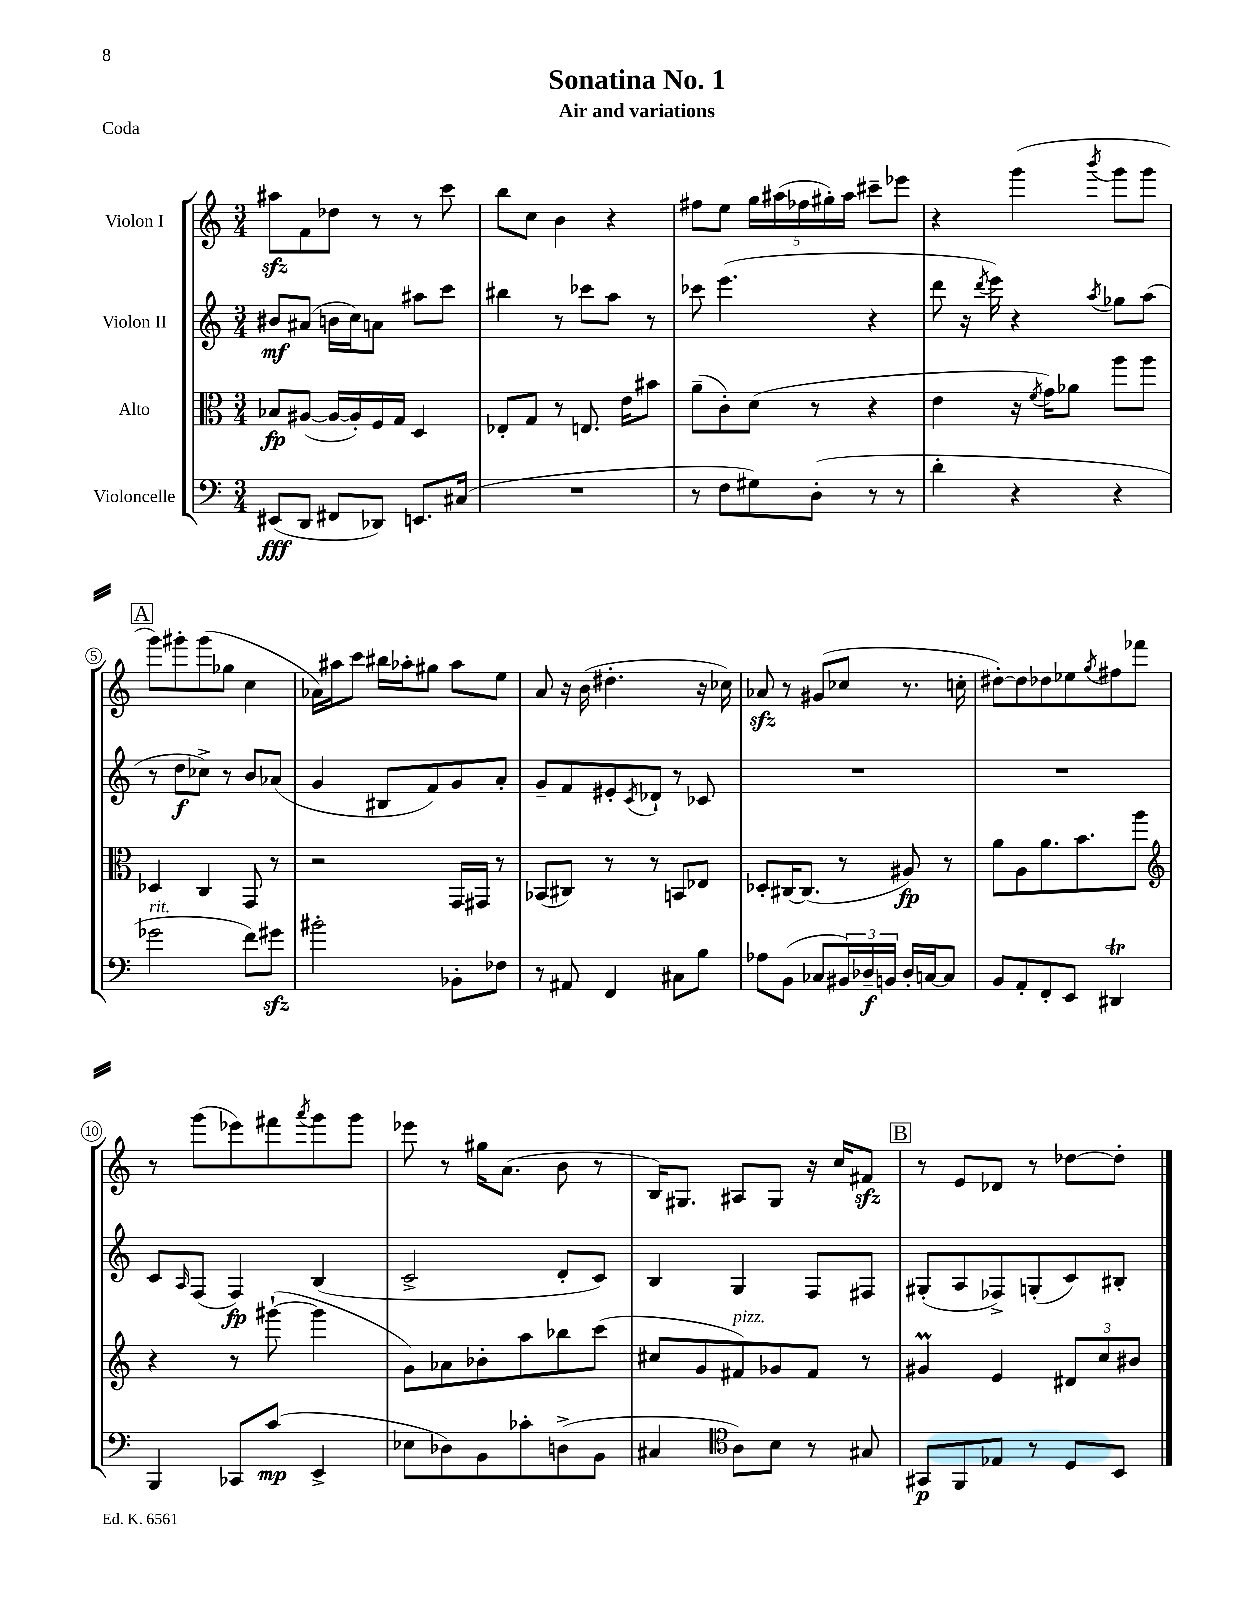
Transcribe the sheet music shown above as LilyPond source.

\header { title = "Sonatina No. 1" subtitle = "Air and variations" piece = "Coda" }
<<
\new StaffGroup <<
\new Staff = "s0" \with { instrumentName = "Violon I" } {
    \clef treble \key c \major \numericTimeSignature \time 3/4
    ais''8\sfz f'8 des''8 r8 r8 c'''8 |
    b''8 c''8 b'4 r4 |
    fis''8 e''8 \tuplet 5/4 { g''16 ais''16( fes''16 gis''16-.) ais''16 } cis'''8-- ees'''8 |
    r4 g'''4( \acciaccatura { b'''8 } g'''8 g'''8 |
    \mark \markup { \box "A" } g'''8) gis'''8-. gis'''8( ges''8 c''4 |
    aes'16) ais''16 c'''8 bis''16 aes''16-. gis''8 aes''8 e''8 |
    a'8 r16 b'16( dis''4.-. r16 ces''16) |
    aes'8\sfz r8 gis'8( ces''8 r8. c''16-. |
    dis''8~-.) dis''8 des''8 ees''8 \acciaccatura { g''8 } fis''8 fes'''8 |
    r8 g'''8( ees'''8) fis'''8 \acciaccatura { a'''8 } g'''8 g'''8 |
    ees'''8 r8 gis''16 a'8.( b'8 r8 |
    b16) gis8. ais8 gis8 r16 c''16 fis'8\sfz |
    \mark \markup { \box "B" } r8 e'8 des'8 r8 des''8~ des''8-. \bar "|." |
}
\new Staff = "s1" \with { instrumentName = "Violon II" } {
    \clef treble \key c \major \numericTimeSignature \time 3/4
    bis'8\mf ais'8( b'16 c''16) a'8 ais''8 c'''8 |
    bis''4 r8 ces'''8 a''8 r8 |
    ces'''8 e'''4.( r4 |
    d'''8 r16 \acciaccatura { d'''8 } e'''16) r4 \acciaccatura { a''8 } ges''8 a''8( |
    \mark \markup { \box "A" } r8 d''8\f ces''8->) r8 b'8 aes'8( |
    g'4 bis8 f'8) g'8 a'8-. |
    g'8-- f'8 eis'8-. \acciaccatura { c'8 } des'8-! r8 ces'8 |
    R2. |
    R2. |
    c'8 \grace { a16 } f8( f4\fp) b4( |
    c'2-> d'8-. c'8) |
    b4 g4 f8 fis8 |
    \mark \markup { \box "B" } gis8-.( a8 fes8->) g8-.( c'8) bis8-. \bar "|." |
}
\new Staff = "s2" \with { instrumentName = "Alto" } {
    \clef alto \key c \major \numericTimeSignature \time 3/4
    bes8\fp ais8~( ais16~ ais16-.) f16 g16 d4 |
    ees8-. g8 r8 e8. e'16 bis'8 |
    a'8--( c'8-.) d'8( r8 r4 |
    e'4 r16 \acciaccatura { f'8 } g'16) aes'8 a''8 a''8 |
    \mark \markup { \box "A" } des4 c4 g,8 r8 |
    r2 g,16 gis,16 r8 |
    bes,8( cis8) r8 r8 b,8 ees8 |
    des8-. cis16~ cis8.( r8 ais8\fp) r8 |
    a'8 a8 a'8. b'8. a''8 |
    \clef treble r4 r8 gis'''8~-!( gis'''4 |
    g'8) aes'8 bes'8-. a''8 bes''8 c'''8( |
    cis''8 g'8 fis'8^\markup { \italic "pizz." }) ges'8 fis'8 r8 |
    \mark \markup { \box "B" } gis'4\prall e'4 \tuplet 3/2 { dis'8 c''8 bis'8 } \bar "|." |
}
\new Staff = "s3" \with { instrumentName = "Violoncelle" } {
    \clef bass \key c \major \numericTimeSignature \time 3/4
    eis,8\fff( d,8 fis,8 des,8) e,8. cis16( |
    R2. |
    r8 f8 gis8) d8-.( r8 r8 |
    d'4-. r4 r4 |
    \mark \markup { \box "A" } ges'2^\markup { \italic "rit." } f'8) gis'8\sfz |
    bis'2-. bes,8-. fes8 |
    r8 ais,8 f,4 cis8 b8 |
    aes8 b,8( ces8 \tuplet 3/2 { bis,16) des16--\f b,16 } des16-. c16~ c8 |
    b,8 a,8-. f,8-. e,8 dis,4\trill |
    b,,4 ces,8 c'8\mp( e,4-> |
    ees8 des8) b,8 ces'8-. d8->( b,8 |
    cis4 \clef tenor a8) b8 r8 gis8 |
    \mark \markup { \box "B" } gis,8\p f,8 ees8 r8 d8 b,8 \bar "|." |
}
>>
>>
\layout { \context { \Score \override BarNumber.stencil = #(make-stencil-circler 0.1 0.3 ly:text-interface::print) } }
